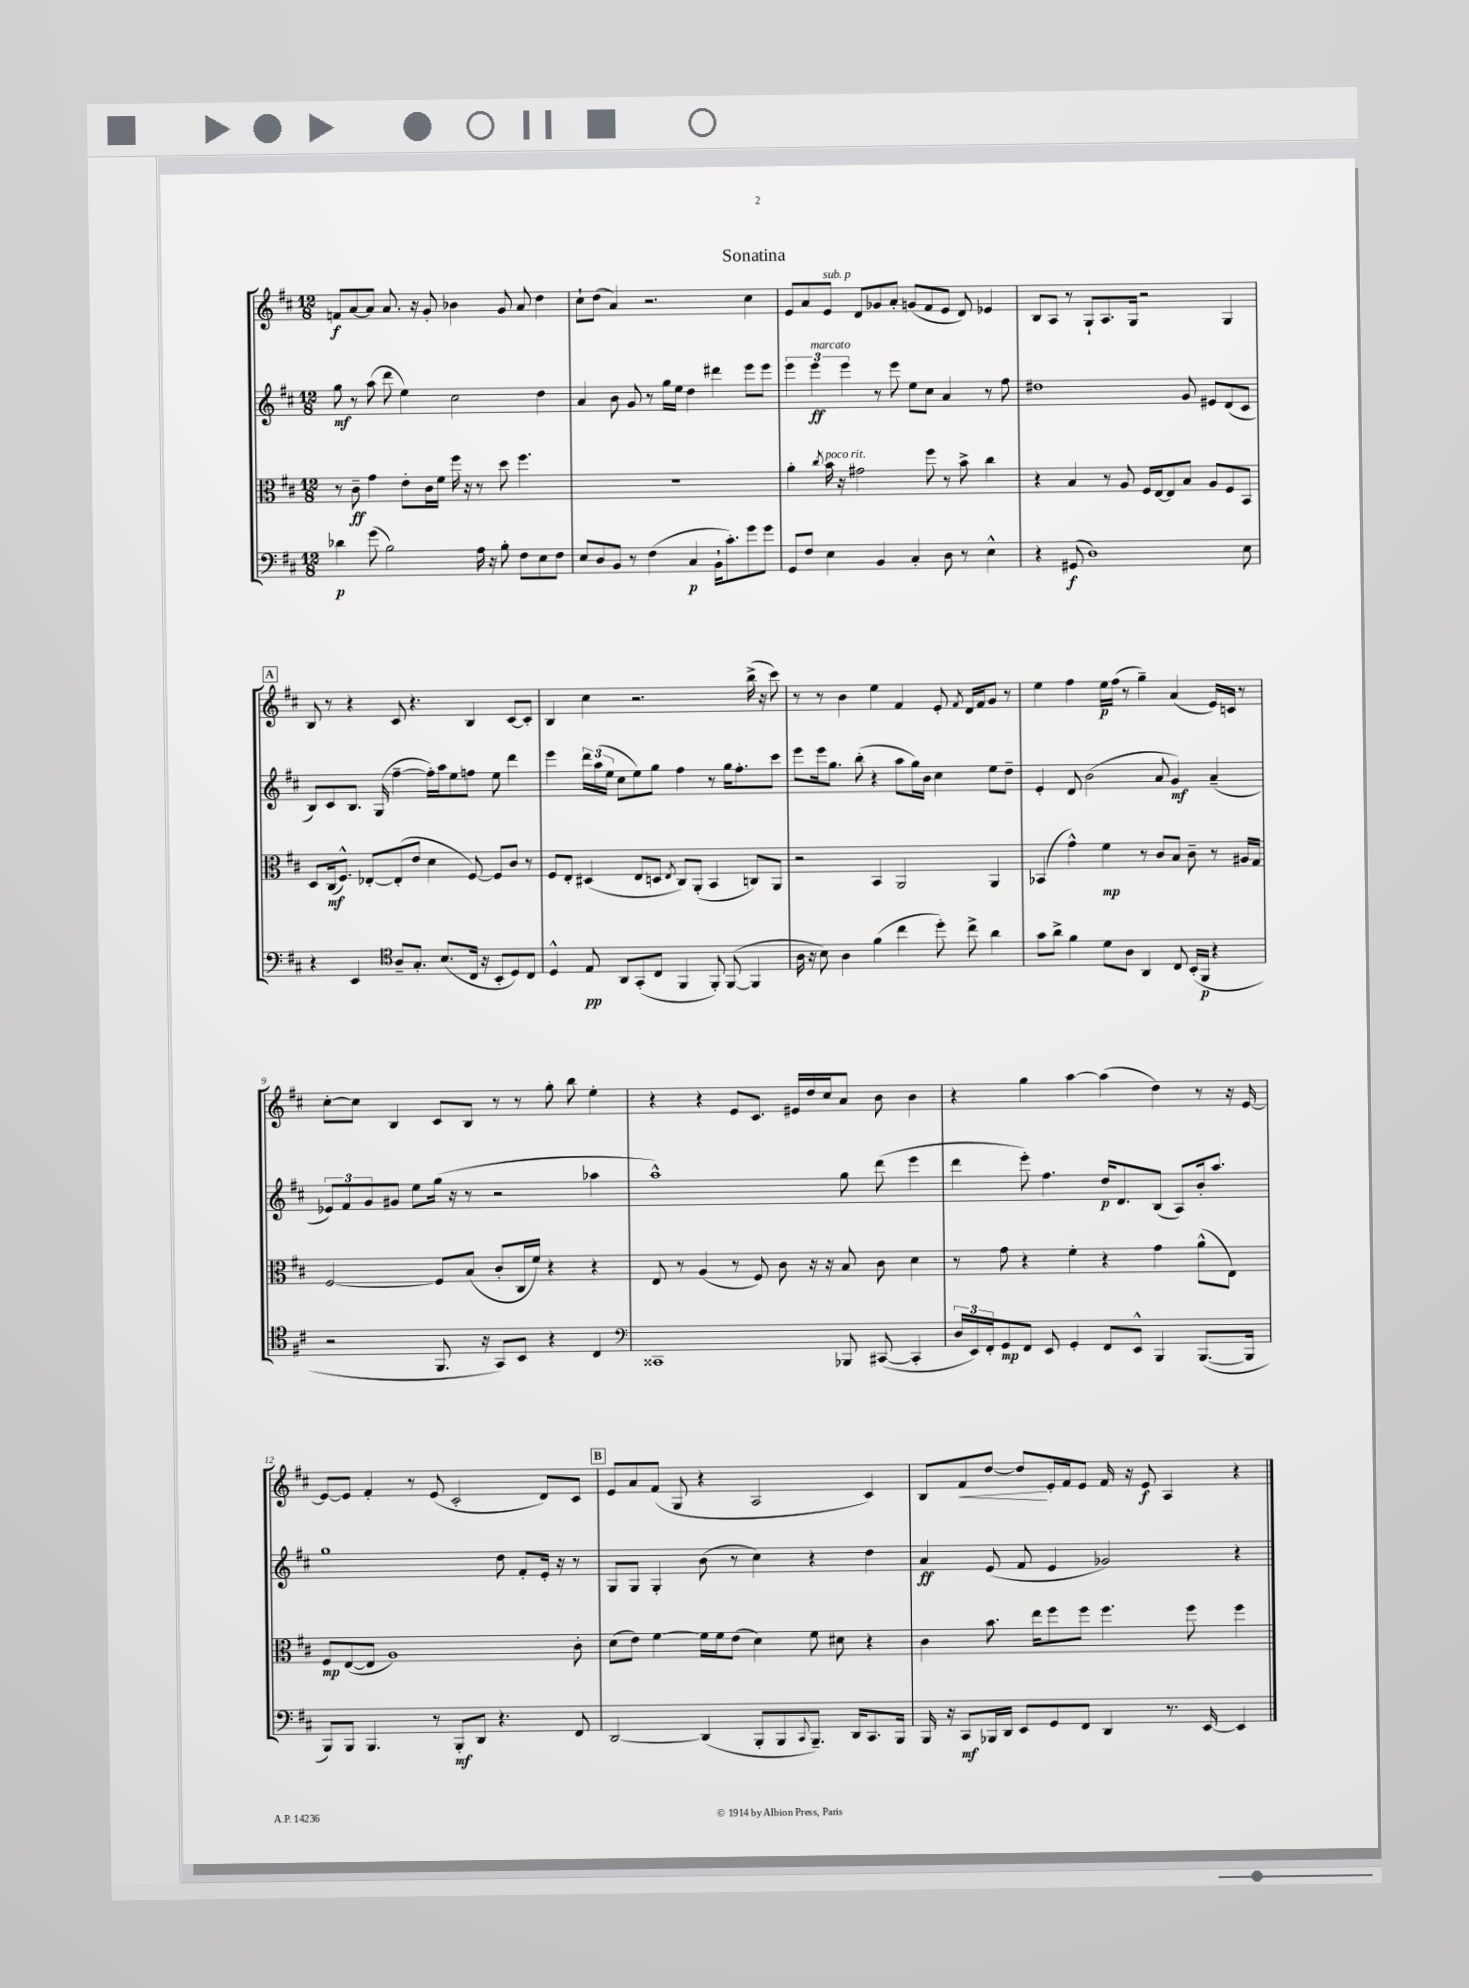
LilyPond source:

\header { title = "Sonatina" }
<<
\new StaffGroup <<
\new Staff = "s0" {
    \clef treble \key d \major \numericTimeSignature \time 12/8
    f'8\f a'8~ a'8 a'8. r16 g'8-. bes'4 g'8 a'8 d''4 |
    cis''8-! d''8( a'4) r2. cis''4 |
    e'8 a'8 e'8^\markup { \italic "sub. p" } d'8 ges'8 a'8-. g'8( fis'8 e'8 d'8) ees'4 |
    b8 a8 r8 g8-! a8. g16 r2 g4 |
    \mark \markup { \box "A" } b8 r8 r4 cis'8 r4. b4 cis'8~ cis'8-. |
    b4 cis''4 r2. b''16->( r16 cis'''8) |
    r8 r8 b'4 e''4 fis'4 e'8-. \acciaccatura { fis'8 } d'16 fis'16 g'8 r8 |
    e''4 fis''4 e''16\p fis''16( r8 g''4--) a'4( e'16) c'16 r8 |
    cis''8~-. cis''8 b4 cis'8 b8 r8 r8 g''8-. b''8 e''4-. |
    r4 r4 e'8 cis'8. eis'16 d''16 cis''16 a'8 b'8 b'4 |
    r4 g''4 a''4~ a''4( d''4) r8 r16 e'16~ |
    e'8~ e'8 fis'4-. r8 e'8( cis'2-. d'8) cis'8 |
    \mark \markup { \box "B" } e'8 a'8 fis'8( g8 r4 a2 cis'4) |
    b8 fis'8\< d''8~ d''8\! e'16-. fis'16 e'8 fis'16 r16 e'8\f a4 r4 \bar "|." |
}
\new Staff = "s1" {
    \clef treble \key d \major \numericTimeSignature \time 12/8
    g''8\mf r8 a''8( d'''8 e''4) cis''2 d''4 |
    a'4 b'8 g'8 r8 g''16 e''16 d''4 dis'''4 e'''8 e'''8 |
    \tuplet 3/2 { e'''4 e'''4\ff^\markup { \italic "marcato" } e'''4 } r8 e'''8 e''8 cis''8 a'4 r8 fis''8 |
    dis''1 g'8 eis'8 d'8( cis'8 |
    \mark \markup { \box "A" } b8) cis'8 b8. g16( fis''4~-- fis''16-.) a''16 e''8 f''8 e''8 d'''4 |
    e'''4 \tuplet 3/2 { d'''16 a''16( e''16 } cis''8 e''8) g''8 fis''4 r8 g''16 fis''8.-. cis'''8 |
    e'''8 e'''16 g''8. b''8-.( r4 a''8 g''16) b'16 cis''4 e''8 d''8-- |
    e'4-. d'8 b'2( a'8 g'4\mf) a'4--( |
    \tuplet 3/2 { ees'8) fis'8 g'8 } gis'8 e''8 g''16( r16 r8 r2 aes''4 |
    a''1-^) g''8 d'''8( e'''4 |
    d'''4 e'''8-.) fis''4. d''16\p d'8. b8( a8) b'16-. a''8. |
    g''1 d''8 fis'8-. e'16-. r16 r8 |
    \mark \markup { \box "B" } g8 g8 g4-. b'8( r8 cis''4) r4 d''4 |
    a'4\ff e'8( fis'8 e'4 ges'2) r4 \bar "|." |
}
\new Staff = "s2" {
    \clef alto \key d \major \numericTimeSignature \time 12/8
    r8 cis'8--\ff g'4 e'8-. cis'16 fis'16 fis''16 r16 r8 d''8 fis''4. |
    R1. |
    a'4-. \acciaccatura { cis''8 } b'16^\markup { \italic "poco rit." } r16 gis'2 fis''8 r8 b'8-> cis''4 |
    r4 b4 r8 a8 fis16 e16~ e8 b8 a8 fis8 b,8 |
    \mark \markup { \box "A" } d8 cis16\mf( fis8.-^) ees8~-. ees8-.( e'8 d'4 fis8~) fis8 cis'8 r8 |
    fis8 e8-. dis4( e8 d8 \acciaccatura { e8 } cis8) a,8-.( b,4 c8) a,8 |
    r2 b,4 a,2 a,4 |
    bes,4( g'4-^) fis'4\mp r8 cis'8 b8 cis'8-- r8 ais16 g16 |
    fis2~ fis8 b8( cis'8-. cis16 fis'16) r4 r4 |
    e8 r8 a4( r8 fis8) cis'8 r16 r16 b8 cis'8 d'4 |
    r8 g'8 r4 fis'4-. r4 g'4 a'8-^( e8) |
    fis8\mp e8~( e8 a1) cis'8-. |
    \mark \markup { \box "B" } d'8( e'8) fis'4~ fis'16 fis'16 e'8( d'4) fis'8 dis'8 r4 |
    cis'4 b'8. e''16 fis''8 fis''8 fis''4. fis''8 fis''4 \bar "|." |
}
\new Staff = "s3" {
    \clef bass \key d \major \numericTimeSignature \time 12/8
    des'4\p g'8( b2) a16 r16 b8-. fis8 e8 fis8 |
    e8 d8 b,8 r8 fis4( cis4\p b,16-! cis'8.-.) g'8 g'8 |
    g,8 fis8 e4 b,4 cis4-. d8 r8 e4-^ |
    r4 gis,8\f( d1) e8 |
    \mark \markup { \box "A" } r4 e,4 \clef tenor a8-- g8.-. b8.( cis16 r16 b,8-. d8) cis8 |
    d4-^ e8\pp a,8 g,8-.( cis8 fis,4 fis,8-.) fis,8~( fis,4 |
    a16 r16 b8) a4 fis'4( cis''4 d''8-.) cis''8-> a'4 |
    g'8 a'8-> fis'4 d'8 a8 a,4 cis8 b,16-.( fis,16\p r4 |
    r2 fis,8. r16 g,8) b,8 r4 cis4 |
    \clef bass cisis,1 bes,,8 cis,8~( cis,4-. |
    \tuplet 3/2 { d16 e,16) fis,16-. } g,8\mp fis,8 e,8 g,4-. fis,8 e,8-^ b,,4 b,,8.~( b,,16 |
    b,,8) b,,8 b,,4. r8 b,,8-.\mf d,8 r4. fis,8 |
    \mark \markup { \box "B" } d,2~ d,4( b,,8-. b,,8 \appoggiatura { cis,8 } b,,8.--) d,16 cis,8. b,,16 |
    b,,16 r16 cis,8\mf bes,,16 d,16 e,8 g,8 fis,8 d,4 r8. e,16~ e,4 \bar "|." |
}
>>
>>
